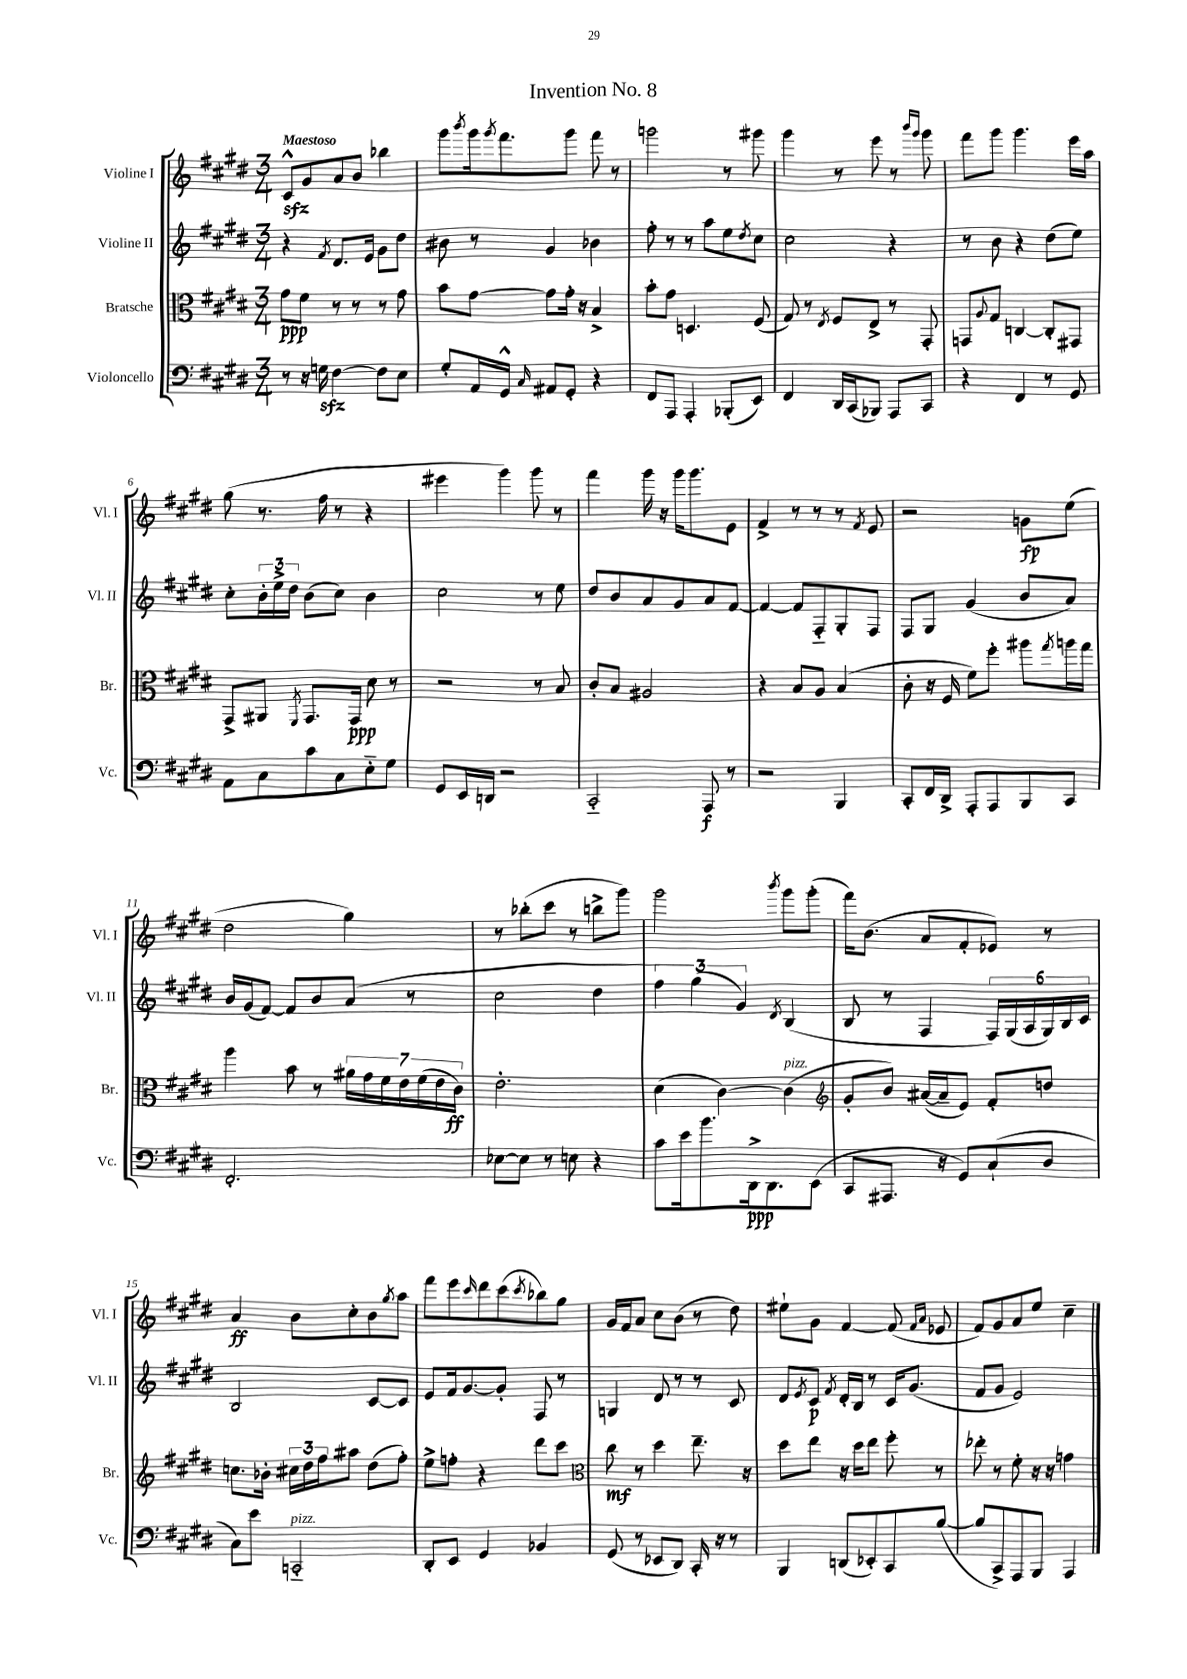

**kern	**dynam	**kern	**dynam	**kern	**dynam	**kern	**dynam
*part4	*part4	*part3	*part3	*part2	*part2	*part1	*part1
*staff4	*staff4	*staff3	*staff3	*staff2	*staff2	*staff1	*staff1
*I"Violoncello	*	*I"Bratsche	*	*I"Violine II	*	*I"Violine I	*
*I'Vc.	*	*I'Br.	*	*I'Vl. II	*	*I'Vl. I	*
*clefF4	*	*clefC3	*	*clefG2	*	*clefG2	*
*k[f#c#g#d#]	*	*k[f#c#g#d#]	*	*k[f#c#g#d#]	*	*k[f#c#g#d#]	*
*M3/4	*	*M3/4	*	*M3/4	*	*M3/4	*
=1	=1	=1	=1	=1	=1	=1	=1
!	!	!	!	!	!	!LO:TX:a:B:t=Maestoso	!
8r	.	8g#\L	ppp	4r	.	8c#zz^^/L	.
16r	.	8f#\J	.	.	.	8g#/	.
16Gnzz\	.	.	.	.	.	.	.
.	.	.	.	8qf#/	.	.	.
[4F#\	.	8r	.	8.d#/L	.	8a/	.
.	.	8r	.	.	.	8b/J	.
.	.	.	.	16e/Jk	.	.	.
8F#\L]	.	8r	.	8g#\L	.	4bb-X\	.
8E\J	.	8g#\	.	8dd#\J	.	.	.
=2	=2	=2	=2	=2	=2	=2	=2
8G#'/L	.	8b\L	.	8b#X\	.	8ggg#\L	.
.	.	.	.	.	.	8qbbb/	.
16AA/L	.	[8g#\J	.	8r	.	16ggg#\k	.
.	.	.	.	.	.	8qggg#/	.
16GG#^^/JJ	.	.	.	.	.	8.fff#\	.
16qqC#/	.	.	.	.	.	.	.
8AA#X/L	.	8g#\L]	.	4g#/	.	.	.
8GG#'/J	.	16g#'\Jk	.	.	.	8ggg#\J	.
.	.	16r	.	.	.	.	.
4r	.	4B^/	.	4b-X\	.	8fff#\	.
.	.	.	.	.	.	8r	.
=3	=3	=3	=3	=3	=3	=3	=3
8FF#/L	.	8b'\L	.	8ff#'\	.	2gggn\	.
8AAA/J	.	8g#\J	.	8r	.	.	.
4AAA'/	.	4.Dn/	.	8r	.	.	.
.	.	.	.	8aa\L	.	.	.
(8BBB-X'/L	.	.	.	8ee\	.	8r	.
.	.	.	.	8qdd#/	.	.	.
8EE/J)	.	(8F#/	.	8cc#\J	.	8ggg#X\	.
=4	=4	=4	=4	=4	=4	=4	=4
4FF#/	.	8G#/)	.	2cc#\	.	4ggg#\	.
.	.	8r	.	.	.	.	.
.	.	8qE/	.	.	.	.	.
16DD#/LL	.	8F#/L	.	.	.	8r	.
(16CC#/J	.	.	.	.	.	.	.
8BBB-X/J)	.	8E^/J	.	.	.	8eee\	.
8AAA/L	.	8r	.	4r	.	8r	.
.	.	.	.	.	.	16qqbbb/LL	.
.	.	.	.	.	.	16qqggg#/JJ	.
8CC#/J	.	8GG#'/	.	.	.	8ggg#\	.
=5	=5	=5	=5	=5	=5	=5	=5
4r	.	8GGn/L	.	8r	.	8fff#\L	.
.	.	8qqA/	.	.	.	.	.
.	.	8G#/J	.	8b\	.	8ggg#\J	.
4FF#/	.	[4Cn/	.	4r	.	4.ggg#\	.
8r	.	8C'/L]	.	(8dd#\L	.	.	.
8GG#/	.	8GG#X/J	.	8ee\J)	.	16eee\LL	.
.	.	.	.	.	.	16aa\JJ	.
!!LO:LB:g=z
=6	=6	=6	=6	=6	=6	=6	=6
8AA\L	.	8GG#^/L	.	8cc#'\L	.	(8gg#\	.
8C#\	.	8AA#X/J	.	24b'\L	.	8.r	.
.	.	.	.	24ee^\	.	.	.
.	.	.	.	24dd#\JJ	.	.	.
.	.	8qFF#/	.	.	.	.	.
8c#\	.	8.GG#/L	.	(8b\L	.	.	.
.	.	.	.	.	.	16ff#\	.
8C#\	.	.	.	8cc#\J)	.	8r	.
.	.	16GG#/Jk	ppp	.	.	.	.
8E\	.	8d#\	.	4b\	.	4r	.
8G#\J	.	8r	.	.	.	.	.
=7	=7	=7	=7	=7	=7	=7	=7
8GG#/L	.	2r	.	2cc#\	.	4eee#X\	.
16EE/L	.	.	.	.	.	.	.
16DDn/JJ	.	.	.	.	.	.	.
2r	.	.	.	.	.	4ggg#\)	.
.	.	8r	.	8r	.	8ggg#\	.
.	.	8B/	.	8ee\	.	8r	.
=8	=8	=8	=8	=8	=8	=8	=8
2CC#/	.	8c#'/L	.	8dd#/L	.	4fff#\	.
.	.	8B/J	.	8b/	.	.	.
.	.	2A#X/	.	8a/	.	16ggg#\	.
.	.	.	.	.	.	16r	.
.	.	.	.	8g#/	.	16ggg#\KL	.
.	.	.	.	.	.	8.ggg#\	.
8AAA/	f	.	.	8a/	.	.	.
8r	.	.	.	[8f#/J	.	8e\J	.
=9	=9	=9	=9	=9	=9	=9	=9
2r	.	4r	.	4f#/_	.	4f#^/	.
.	.	8B/L	.	8f#/L]	.	8r	.
.	.	8A/J	.	8F#/	.	8r	.
4BBB/	.	(4B/	.	8G#'/	.	8r	.
.	.	.	.	.	.	8qf#/	.
.	.	.	.	8F#/J	.	8e/	.
=10	=10	=10	=10	=10	=10	=10	=10
8CC#'/L	.	8c#'\	.	8F#/L	.	2r	.
16FF#/L	.	16r	.	8G#/J	.	.	.
16DD#^/JJ	.	16F#/	.	.	.	.	.
8AAA'/L	.	8f#\L)	.	(4g#/	.	.	.
8AAA/	.	8ff#'\J	.	.	.	.	.
8BBB/	.	8aa#X\L	.	8b/L	.	8gn\L	fp
.	.	8qgg#/	.	.	.	.	.
8CC#/J	.	16aan\L	.	8a/J)	.	(8ee\J	.
.	.	16gg#\JJ	.	.	.	.	.
!!LO:LB:g=z
=11	=11	=11	=11	=11	=11	=11	=11
2.FF#'/	.	4aa\	.	16b/LL	.	2dd#\	.
.	.	.	.	(16g#/J	.	.	.
.	.	.	.	[8f#/J)	.	.	.
.	.	8b\	.	8f#/L]	.	.	.
.	.	8r	.	8b/	.	.	.
.	.	28a#X\LL	.	(8a/J	.	4gg#\)	.
.	.	28g#\	.	.	.	.	.
.	.	28f#\	.	.	.	.	.
.	.	28e\	.	.	.	.	.
.	.	.	.	8r	.	.	.
.	.	(28f#\	.	.	.	.	.
.	.	28e\	.	.	.	.	.
.	.	28c#\JJ)	ff	.	.	.	.
=12	=12	=12	=12	=12	=12	=12	=12
[8E-X\L	.	2.e'\	.	2cc#\	.	8r	.
8E-\J]	.	.	.	.	.	(8bb-X'\L	.
8r	.	.	.	.	.	8ccc#\J	.
8En\	.	.	.	.	.	8r	.
4r	.	.	.	4dd#\	.	8bbn^\L	.
.	.	.	.	.	.	8ggg#\J)	.
=13	=13	=13	=13	=13	=13	=13	=13
8c#\L	.	(4d#\	.	6ff#\)	.	2ggg#\	.
16e\k	.	.	.	.	.	.	.
.	.	.	.	(6gg#\	.	.	.
8.b\	.	.	.	.	.	.	.
.	.	[4c#\)	.	.	.	.	.
.	.	.	.	6g#/)	.	.	.
16DD#^\k	ppp	.	.	.	.	.	.
8.DD#\	.	.	.	.	.	.	.
.	.	.	.	8qd#/	.	8qbbb/	.
!	!	!LO:TX:a:i:t=pizz.	!	!	!	!	!
.	.	(4c#\]	.	(4B/	.	8ggg#\L	.
(8EE\J	.	.	.	.	.	(8ggg#'\J	.
=14	=14	=14	=14	=14	=14	=14	=14
*	*	*clefG2	*	*	*	*	*
8CC#/L	.	8g#'/L	.	8B/	.	16fff#\KL)	.
.	.	.	.	.	.	(8.b\J	.
8.AAA#X/J	.	8b/J)	.	8r	.	.	.
.	.	([16a#X/LL	.	4F#/	.	8a/L	.
16r	.	16a#~/J]	.	.	.	.	.
8GG#/L)	.	8e/J)	.	.	.	8f#'/	.
(8C#`/	.	8f#'/L	.	24F#/LL)	.	8e-X/J)	.
.	.	.	.	(24G#/	.	.	.
.	.	.	.	24A/	.	.	.
8D#/J	.	8ddn/J	.	24G#/)	.	8r	.
.	.	.	.	24B/	.	.	.
.	.	.	.	24c#/JJ	.	.	.
!!LO:LB:g=z
=15	=15	=15	=15	=15	=15	=15	=15
8C#\L)	.	8.ccn\L	.	2B/	.	4a/	ff
8e\J	.	.	.	.	.	.	.
.	.	16b-X'\Jk	.	.	.	.	.
!LO:TX:a:i:t=pizz.	!	!	!	!	!	!	!
2CCn/	.	24cc#X\LL	.	.	.	8b\L	.
.	.	24dd#\	.	.	.	.	.
.	.	24ff#\J	.	.	.	.	.
.	.	8aa#X\J	.	.	.	8cc#'\	.
.	.	(8dd#\L	.	[8c#/L	.	8b\	.
.	.	.	.	.	.	8qgg#/	.
.	.	8ff#'\J)	.	8c#/J]	.	8aa\J	.
=16	=16	=16	=16	=16	=16	=16	=16
8DD#'/L	.	8ee^\L	.	8e/L	.	8fff#\L	.
8EE/J	.	8ffn'\J	.	16f#/k	.	8eee\	.
.	.	.	.	[8.g#/	.	.	.
.	.	.	.	.	.	16qqccc#/	.
4GG#/	.	4r	.	.	.	8ddd#\	.
.	.	.	.	8g#'/J]	.	(8ccc#\	.
.	.	.	.	.	.	8qccc#/	.
4BB-X/	.	8ddd#\L	.	8F#/	.	8bb-X\)	.
.	.	8ccc#\J	.	8r	.	8gg#\J	.
=17	=17	=17	=17	=17	=17	=17	=17
*	*	*clefC3	*	*	*	*	*
(8GG#/	.	8cc#\	mf	4Gn/	.	16g#/LL	.
.	.	.	.	.	.	16f#/J	.
8r	.	8r	.	.	.	8a/J	.
8EE-X/L	.	4dd#\	.	8d#/	.	8cc#\L	.
8DD#/J)	.	.	.	8r	.	(8b\J	.
16CC#'/	.	8.ee~\	.	8r	.	8r	.
16r	.	.	.	.	.	.	.
8r	.	.	.	8c#/	.	8dd#\)	.
.	.	16r	.	.	.	.	.
=18	=18	=18	=18	=18	=18	=18	=18
4BBB/	.	8dd#\L	.	8d#/L	.	8ee#X`\L	.
.	.	.	.	8qe/	.	.	.
.	.	8ee\J	.	8c#/J	p	8g#\J	.
.	.	.	.	8qf#/	.	.	.
(8DDn/L	.	16r	.	16d#'/LL	.	[4f#/	.
.	.	16dd#\KL	.	16B/JJ	.	.	.
8EE-X'/)	.	8ee\J	.	8r	.	.	.
8CC#/	.	8ff#'\	.	16c#/KL	.	(8f#/]	.
.	.	.	.	(8.g#/J	.	.	.
.	.	.	.	.	.	16qqf#/LL	.
.	.	.	.	.	.	16qqa/JJ	.
([8B/J	.	8r	.	.	.	8e-X/	.
=19	=19	=19	=19	=19	=19	=19	=19
8B/L]	.	8ee-X'\	.	8f#/L	.	8f#/L)	.
8CC#^/)	.	8r	.	8g#/J	.	8g#/	.
8AAA/	.	8f#'\	.	2e/)	.	8a/	.
8BBB/J	.	16r	.	.	.	8ee/J	.
.	.	16r	.	.	.	.	.
4AAA/	.	4gn\	.	.	.	4cc#~\	.
==	==	==	==	==	==	==	==
*-	*-	*-	*-	*-	*-	*-	*-
